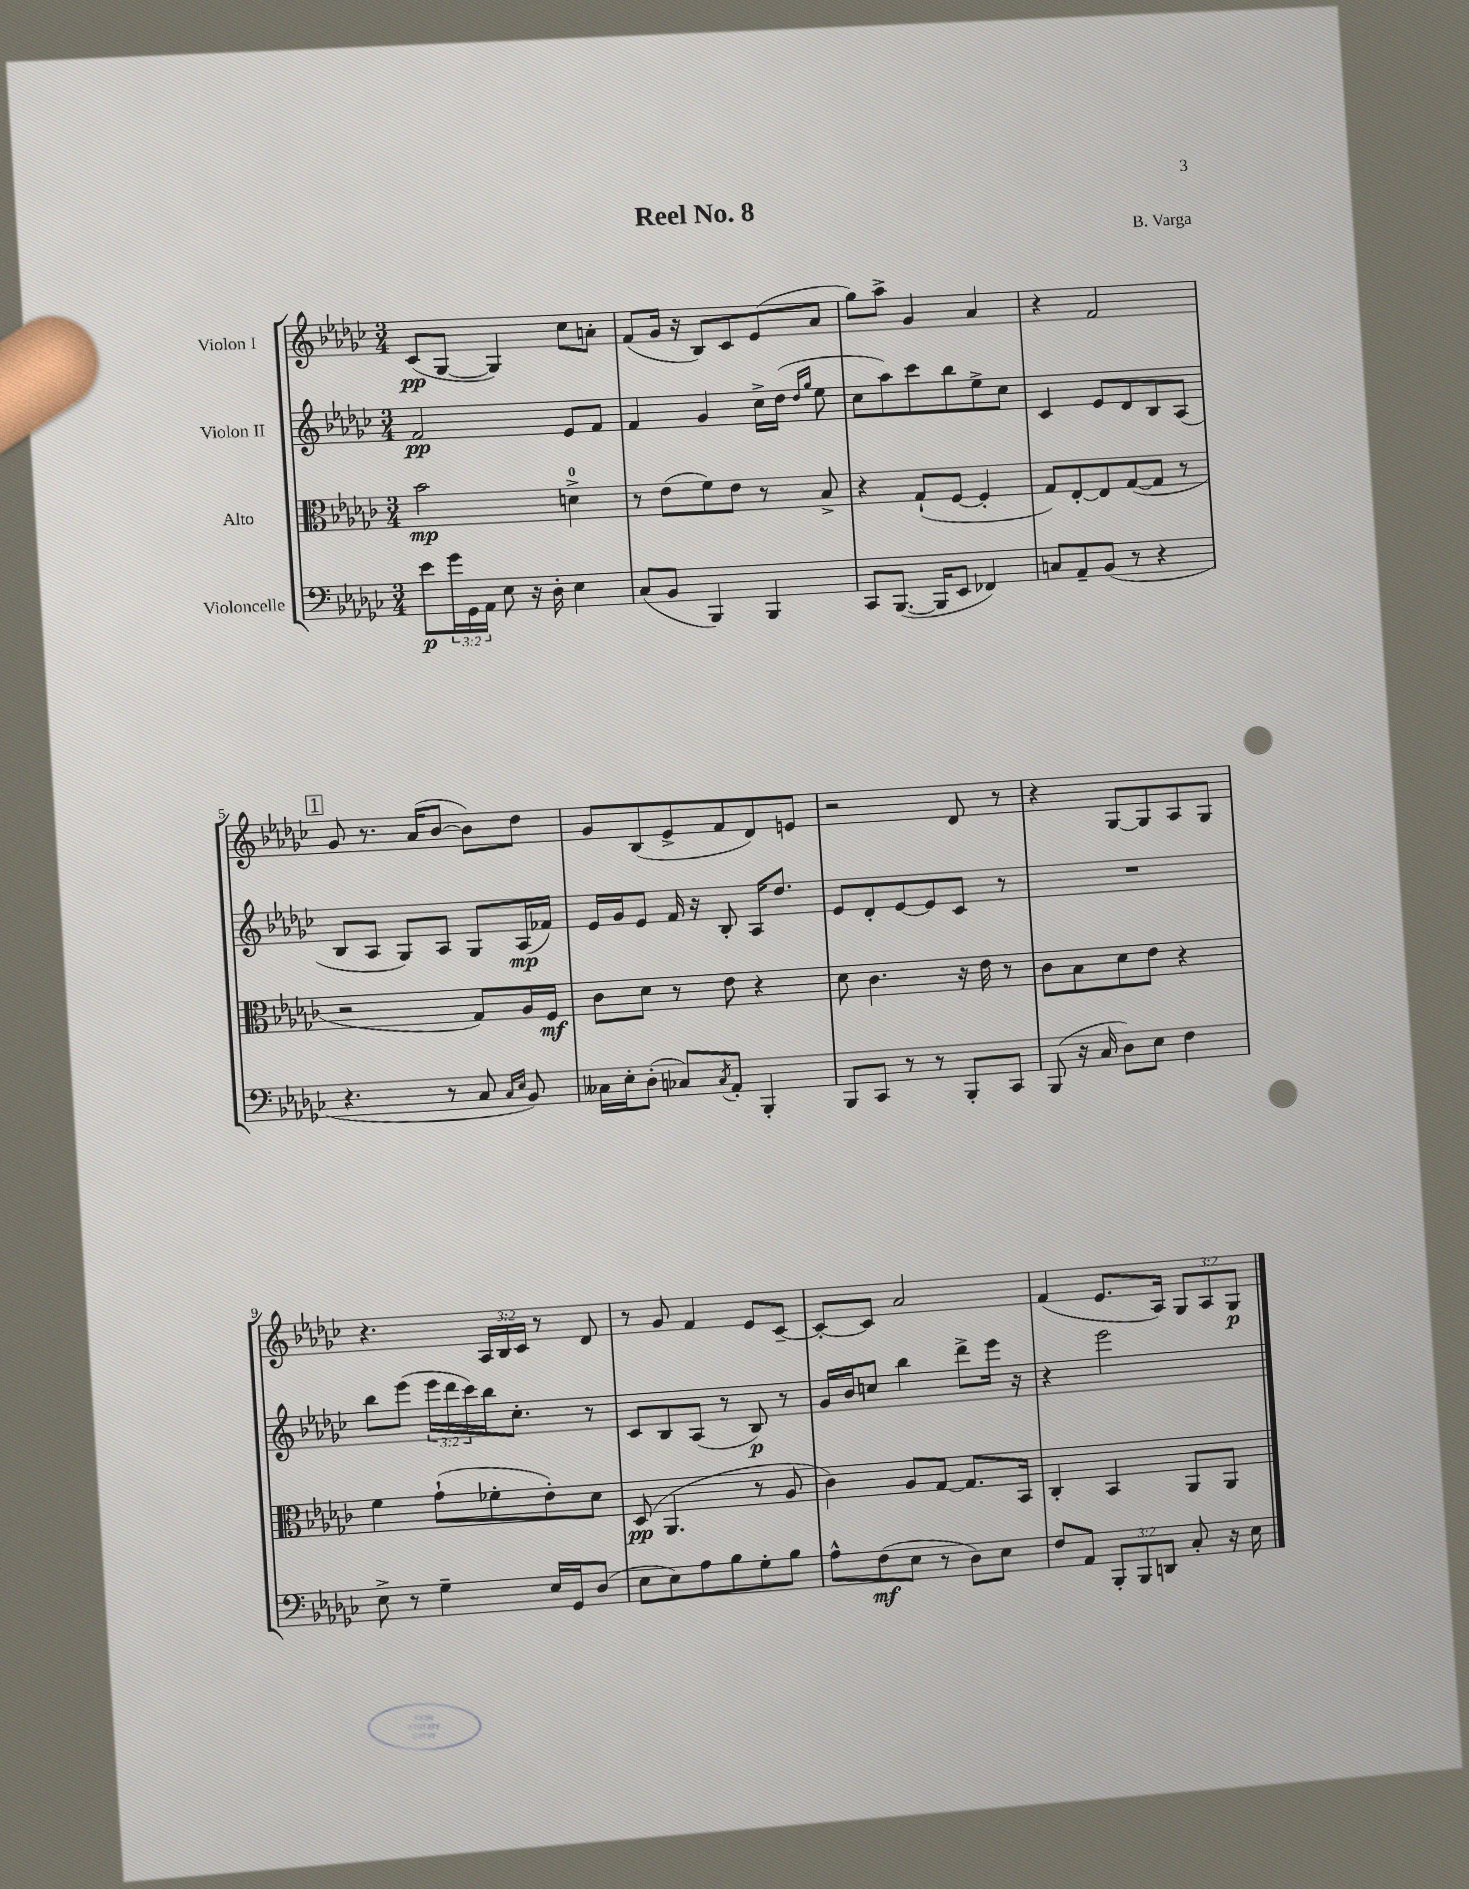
\header { title = "Reel No. 8" composer = "B. Varga" }
<<
\new StaffGroup <<
\new Staff = "s0" \with { instrumentName = "Violon I" } {
    \clef treble \key ges \major \numericTimeSignature \time 3/4 \override Staff.TupletNumber.text = #tuplet-number::calc-fraction-text
    ces'8\pp( ges8~ ges4) ces''8 a'8-. |
    f'8( ges'16 r16 bes8) ces'8 ees'8( aes'8 |
    ges''8) aes''8-> ges'4 aes'4 |
    r4 f'2 |
    \mark \markup { \box "1" } ges'8 r8. aes'16( bes'8~ bes'8) des''8 |
    ges'8 bes8( ees'8-> f'8 des'8) e'8 |
    r2 des'8 r8 |
    r4 ges8~ ges8 aes8 ges8 |
    r4. \tuplet 3/2 { aes16 bes16 ces'16 } r8 des'8 |
    r8 ges'8 f'4 ees'8 ces'8~-- |
    ces'8~-. ces'8 aes'2 |
    f'4( ees'8. aes16) \tuplet 3/2 { ges8 aes8 ges8\p } \bar "|." |
}
\new Staff = "s1" \with { instrumentName = "Violon II" } {
    \clef treble \key ges \major \numericTimeSignature \time 3/4 \override Staff.TupletNumber.text = #tuplet-number::calc-fraction-text
    f'2\pp ees'8 f'8 |
    f'4 ges'4 ces''16-> des''16( \grace { des''16 ges''16 } ees''8 |
    ces''8 aes''8) ces'''8 bes''8 ees''8-> ces''8 |
    ces'4 ees'8 des'8 bes8 aes8( |
    \mark \markup { \box "1" } bes8 aes8 ges8) aes8 ges8 aes16\mp( fes'16) |
    ees'16 ges'16 ees'8 f'16 r16 bes8-. aes16 des''8. |
    ees'8 des'8-. ees'8~ ees'8 ces'8 r8 |
    R2. |
    bes''8 ees'''8( \tuplet 3/2 { ees'''16 des'''16 ces'''16) } bes''16 ces''8.-. r8 |
    ces'8 bes8 aes8( r8 bes8\p) r8 |
    ges'16 bes'16 c''8 bes''4 des'''8-> ees'''16 r16 |
    r4 ees'''2 \bar "|." |
}
\new Staff = "s2" \with { instrumentName = "Alto" } {
    \clef alto \key ges \major \numericTimeSignature \time 3/4
    bes'2\mp d'4-0-> |
    r8 ees'8( f'8) ees'8 r8 bes8-> |
    r4 ges8-!( f8~ f4-. |
    ges8) ees8~-. ees8 ges8~( ges8 r8 |
    \mark \markup { \box "1" } r2 ges8) aes16 f16\mf |
    ces'8 des'8 r8 ees'8 r4 |
    des'8 ces'4. r16 ees'16 r8 |
    ces'8 bes8 des'8 ees'8 r4 |
    f'4 ges'8-!( fes'8-. ees'8-.) des'8 |
    des8\pp( aes,4. r8 aes8 |
    ces'4) aes8 ges8~ ges8. bes,16 |
    ces4-. bes,4 aes,8 aes,8 \bar "|." |
}
\new Staff = "s3" \with { instrumentName = "Violoncelle" } {
    \clef bass \key ges \major \numericTimeSignature \time 3/4 \override Staff.TupletNumber.text = #tuplet-number::calc-fraction-text
    ees'8\p \tuplet 3/2 { ges'16 ges,16 aes,16 } ees8 r16 des16-. ees4 |
    ces8( bes,8 bes,,4) bes,,4 |
    ces,8 bes,,8.~( bes,,16 ees,8 fes,4) |
    c8 aes,8-- bes,8( r8 r4 |
    \mark \markup { \box "1" } r4. r8 ces8 \grace { ces16 ees16 } bes,8) |
    ceses16 ees16-. des8-.( ces8) \acciaccatura { ces8 } aes,8-. bes,,4-. |
    bes,,8 ces,8 r8 r8 bes,,8-. ces,8 |
    bes,,8( r16 ces16 des8) ees8 f4 |
    ees8-> r8 ges4-- ees16 ges,16 des8( |
    ees8 ees8) aes8 bes8 ges8-. bes8 |
    aes8-^ f8\mf( ees8 r8 des8) ees8 |
    f8 aes,8 \tuplet 3/2 { bes,,8-. bes,,8 d,8 } ces8-. r16 ees16 \bar "|." |
}
>>
>>
